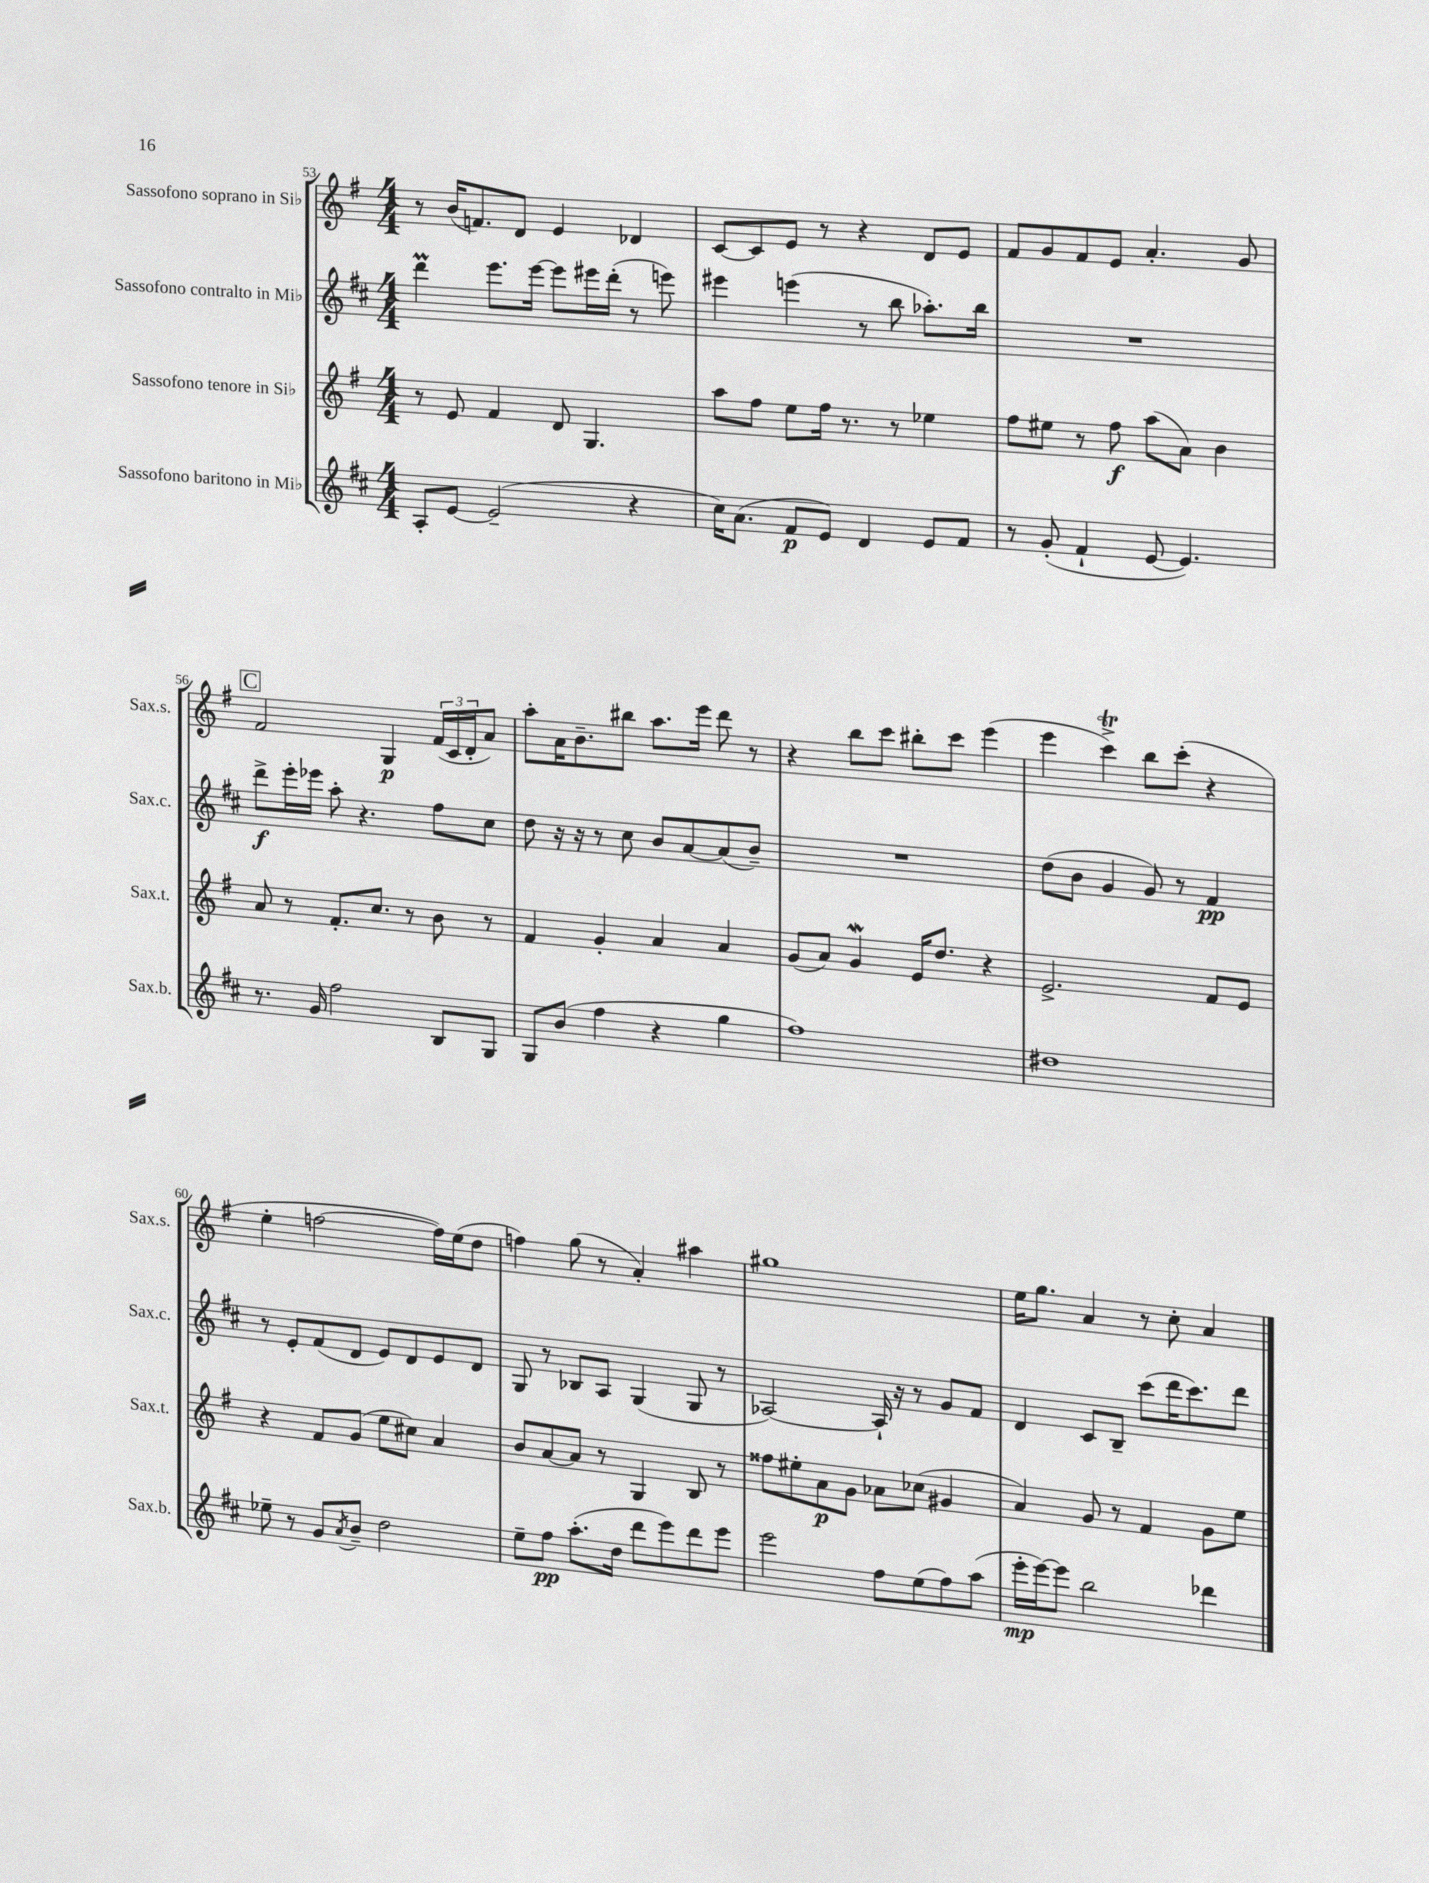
<<
\new StaffGroup <<
\new Staff = "s0" \with { instrumentName = "Sassofono soprano in Sib" shortInstrumentName = "Sax.s." } {
    \clef treble \key g \major \numericTimeSignature \time 4/4
    r8 b'16( f'8.) d'8 e'4 des'4 |
    c'8~ c'8 e'8 r8 r4 d'8 e'8 |
    fis'8 g'8 fis'8 e'8 a'4.-. g'8 |
    \mark \markup { \box "C" } fis'2 g4\p \tuplet 3/2 { fis'16( c'16 d'16-. } a'8) |
    a''8-. a'16 b'8.-- bis''8 a''8. e'''16 d'''8 r8 |
    r4 b''8 c'''8 bis''8-. c'''8 e'''4( |
    e'''4 c'''4->\trill) b''8 c'''8-.( r4 |
    e''4-. f''2~ f''16) e''16( d''8 |
    f''4) g''8( r8 a'4-.) ais''4 |
    gis''1 |
    e''16 g''8. a'4 r8 c''8-. a'4 \bar "|." |
}
\new Staff = "s1" \with { instrumentName = "Sassofono contralto in Mib" shortInstrumentName = "Sax.c." } {
    \clef treble \key d \major \numericTimeSignature \time 4/4
    d'''4\prall e'''8. e'''16~ e'''8 eis'''16 d'''16-.( r8 e'''8) |
    eis'''4 e'''4( r8 b''8 aes''8.-.) b''16 |
    R1 |
    \mark \markup { \box "C" } d'''8->\f e'''16-. ees'''16 a''8-. r4. fis''8 cis''8 |
    d''8 r16 r16 r8 cis''8 b'8 a'8~ a'8( b'8--) |
    R1 |
    d''8( b'8 g'4 g'8) r8 fis'4\pp |
    r8 e'8-. fis'8( d'8 e'8) d'8 e'8 d'8 |
    g8 r8 bes8 a8 g4( g8 r8 |
    aes2~) aes16-! r16 r8 g'8 fis'8 |
    d'4 cis'8 b8-- cis'''8( d'''16 cis'''8.) d'''8 \bar "|." |
}
\new Staff = "s2" \with { instrumentName = "Sassofono tenore in Sib" shortInstrumentName = "Sax.t." } {
    \clef treble \key g \major \numericTimeSignature \time 4/4
    r8 e'8 fis'4 d'8 g4. |
    a''8 fis''8 e''8 fis''16 r8. r8 ees''4 |
    fis''8 eis''8 r8 fis''8\f a''8( a'8) b'4 |
    \mark \markup { \box "C" } a'8 r8 fis'8.-. c''8. r8 b'8 r8 |
    fis'4 g'4-. a'4 a'4 |
    g'8( a'8) g'4\mordent e'16 d''8. r4 |
    e'2.-> fis'8 e'8 |
    r4 fis'8 g'8( e''8 cis''8) a'4 |
    b'8 a'8~ a'8 r8 g4 b8 r8 |
    fisis''8 eis''8-. a'8\p g'8 aes'8 ces''8( gis'4 |
    a'4) g'8 r8 fis'4 g'8 e''8 \bar "|." |
}
\new Staff = "s3" \with { instrumentName = "Sassofono baritono in Mib" shortInstrumentName = "Sax.b." } {
    \clef treble \key d \major \numericTimeSignature \time 4/4
    a8-. e'8~ e'2--( r4 |
    cis''16) a'8.( fis'8\p e'8) d'4 e'8 fis'8 |
    r8 g'8-.( fis'4-! e'8~ e'4.) |
    \mark \markup { \box "C" } r8. g'16 fis''2 b8 g8 |
    g8 b'8( fis''4 r4 g''4 |
    fis''1) |
    dis''1 |
    ees''8-- r8 g'8 \acciaccatura { a'8 } b'8-- d''2 |
    e''8-- fis''8\pp a''8.-.( d''16 d'''8 e'''8) d'''8 e'''8 |
    e'''2 fis''8 e''8( fis''8) a''8( |
    e'''16-.\mp e'''16~) e'''8 b''2 des'''4 \bar "|." |
}
>>
>>
\layout { \context { \Score currentBarNumber = #53 } }
